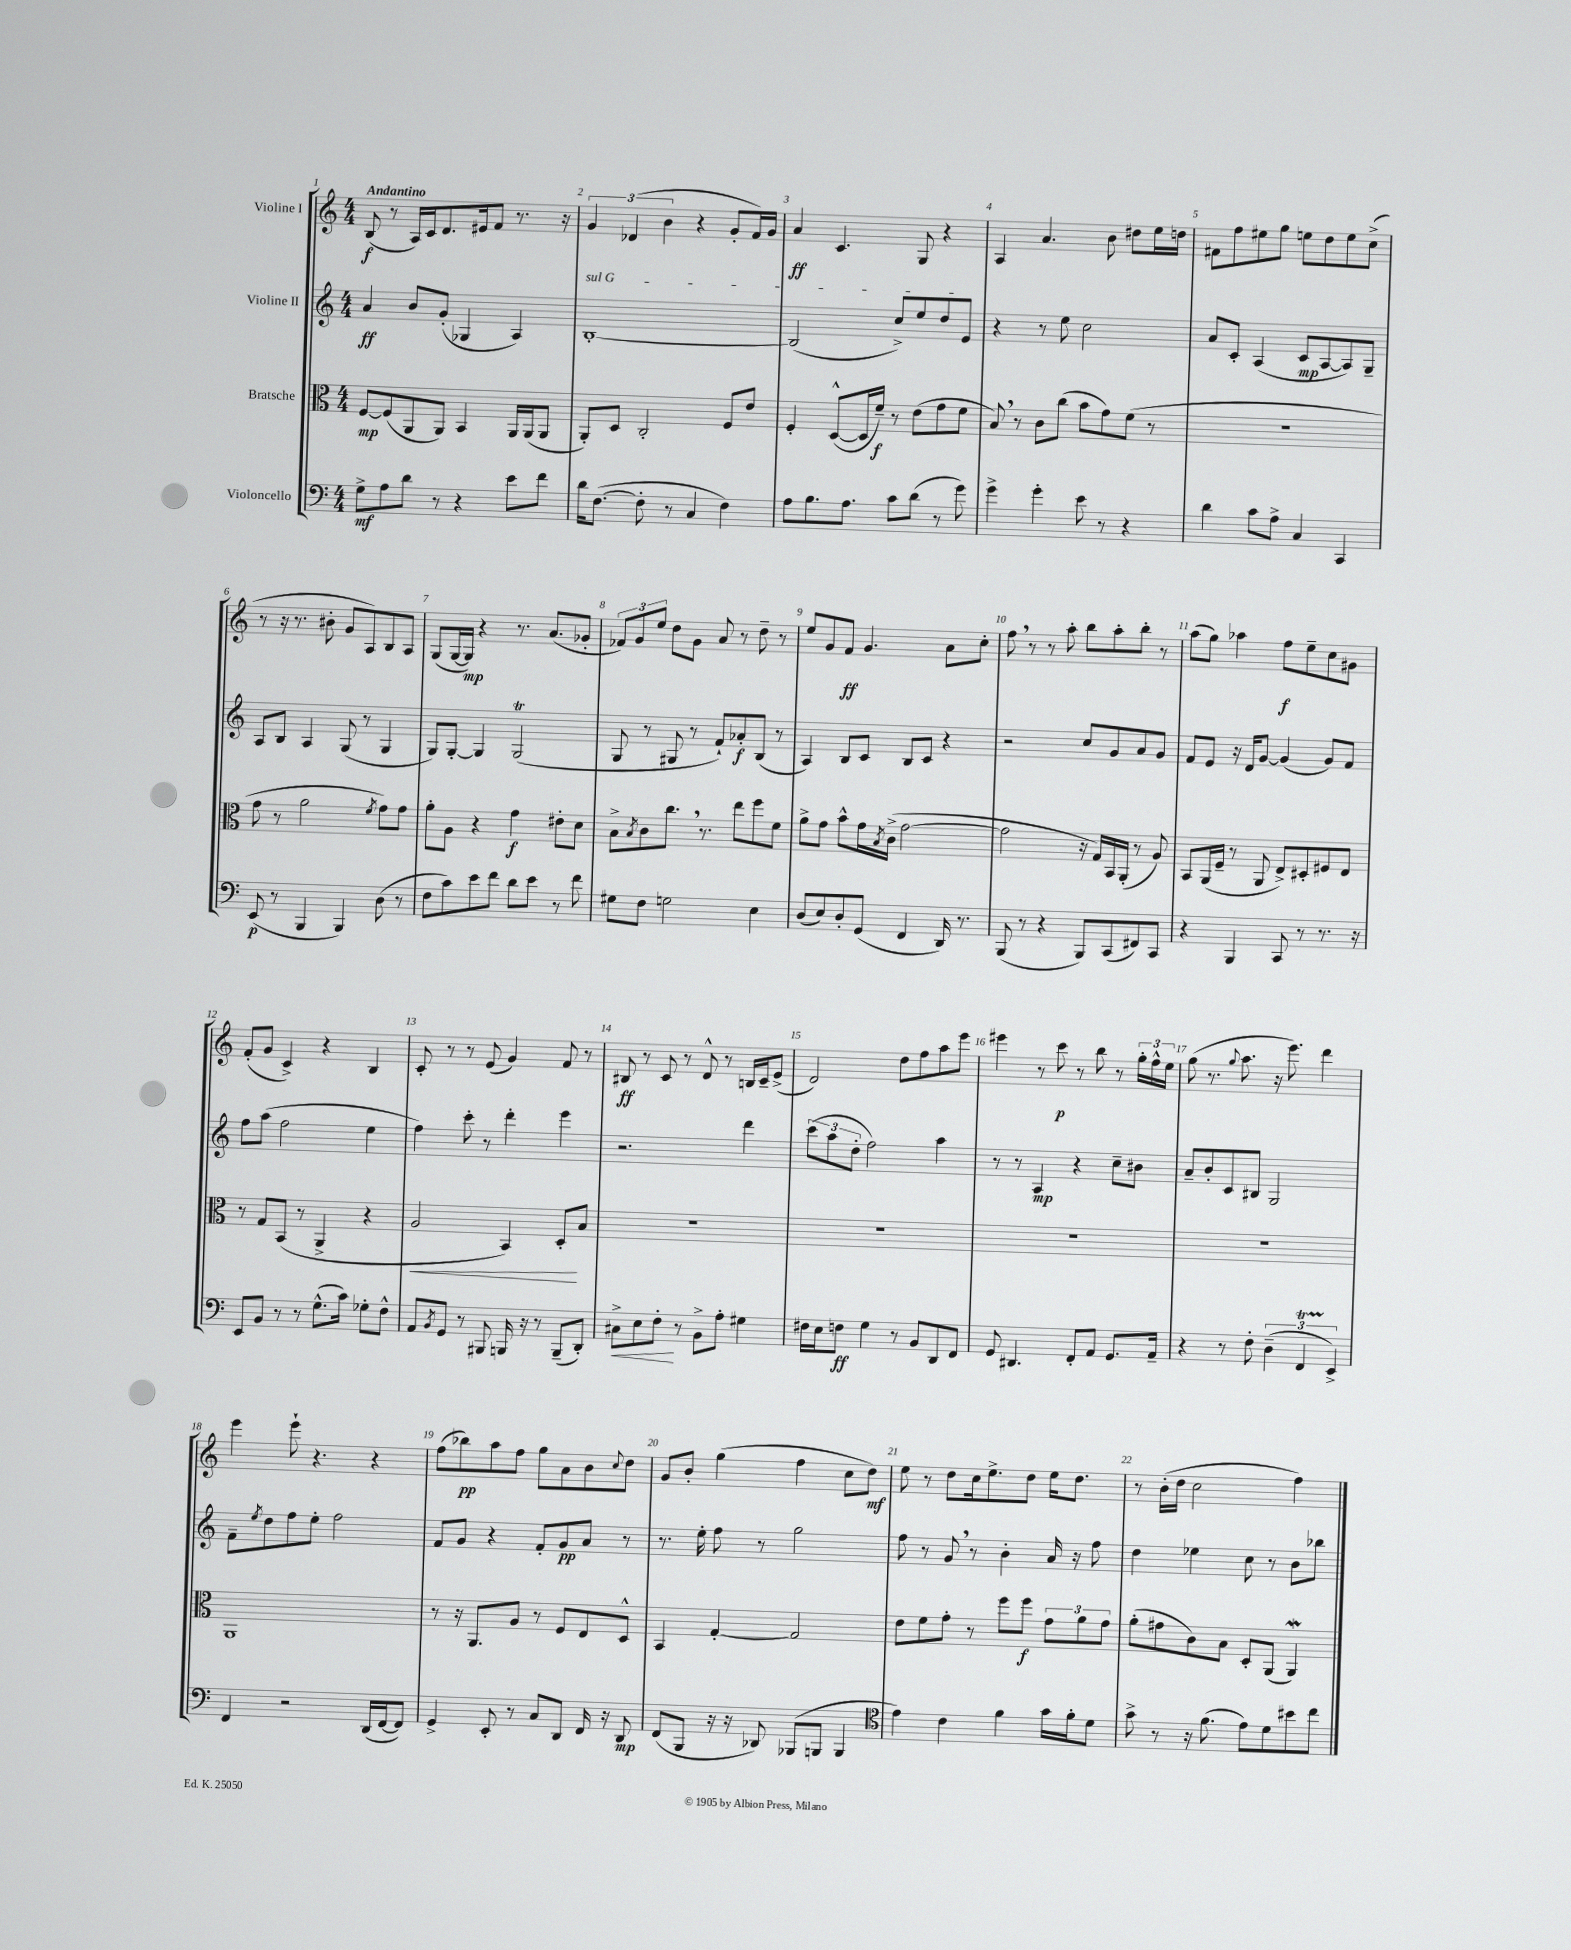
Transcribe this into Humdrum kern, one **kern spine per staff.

**kern	**kern	**kern	**kern
*staff4	*staff3	*staff2	*staff1
*clefF4	*clefC3	*clefG2	*clefG2
*k[]	*k[]	*k[]	*k[]
*M4/4	*M4/4	*M4/4	*M4/4
8G^	[8F	4a	(8B
8A	(8F]	.	8r
8d	8AA	8b	16A)
.	.	.	16c
8r	8AA)	(8g'	8.d
4r	4BB	4G-	.
.	.	.	16e#
.	.	.	8f
8e	16AA	4A)	8.r
.	(16AA	.	.
8f	8AA	.	.
.	.	.	16r
=	=	=	=
16d	8AA')	[1B'	6g
([8.F	.	.	.
.	8D	.	.
.	.	.	(6d-
8F']	2C'	.	.
.	.	.	6b
8r	.	.	.
4C	.	.	4r
4F)	8F	.	8g'
.	8e	.	16f)
.	.	.	16g
=	=	=	=
8A	4F'	(2B]	4a
8.B	.	.	.
.	([8D^^	.	4.c
8.A	.	.	.
.	16D]	.	.
.	16f~)	.	.
8c	8r	8cc^)	.
(8d	(8e	8ee	8G
8r	8g	8dd	4r
8g)	8f	8e	.
=	=	=	=
4g^	8B)	4r	4A
.	8r	.	.
4g'	8c	8r	4.a
.	(8cc	8ee	.
8e	8b	2cc	.
8r	8g)	.	8b
4r	(8f	.	8dd#
.	8r	.	16ee
.	.	.	16dd
=	=	=	=
4d	1r	8a	8f#
.	.	8c'	8ff
8c	.	(4A	8ee#
8A^	.	.	8gg
4C	.	8c	8ee
.	.	[8A	8dd
4CC	.	8A])	8ee
.	.	8G~	(8cc^
=	=	=	=
(8EE	8g	8A	8r
8r	8r	8B	16r
.	.	.	8.r
4BBB	2a	4A	.
.	.	.	8b#'
4BBB)	.	(8G	8g
.	.	8r	8A)
.	8qf	.	.
(8D	8g)	4G	8B
8r	8g	.	8A
=	=	=	=
8F	8a'	8G)	(8G
8c)	8A	[8G'	[16G
.	.	.	16G])
8e	4r	4G]	4r
8f	.	.	.
8d	4g	(2G	8.r
8e	.	.	.
.	.	.	(8.a
8r	8e#'	.	.
8f	8d	.	8g-'
=	=	=	=
8G#	8B^	8G	12f-)
.	.	.	12g
.	8qB	.	.
8F	8c	8r	.
.	.	.	12ee
2G	8.cc	8G#	8dd
.	.	8r	8g
.	8.r	.	.
.	.	8f`)	8a
.	8ee	8a-'	8r
4E	8ff	(8B	8dd~
.	8f	8r	8r
=	=	=	=
(8D	8a^	4A)	8ee
8E)	8g	.	8g
8D'	8b^^	8B	8f
(8GG	16g	8c	4.g
.	8qB	.	.
.	(16c^	.	.
4FF	[2g	8B	.
.	.	8c	.
16DD)	.	4r	8a
8.r	.	.	.
.	.	.	8cc'
=	=	=	=
(8BBB	2g]	2r	8ff
8r	.	.	8r
4r	.	.	8r
.	.	.	8aa'
8BBB)	16r	8cc	8bb
.	16G)	.	.
(8CC	16BB	8g	8aa'
.	(16AA'	.	.
8FF#)	8r	8a	8bb'
8CC	8A)	8g	8r
=	=	=	=
4r	8BB	8f	(8aa
.	(16AA	8e	8gg)
.	16F~	.	.
4BBB	8r	16r	4aa-
.	.	16d	.
.	8AA	[8g	.
8CC	8E^)	(4g]	8ff
8r	8D#'	.	8ee~
8.r	8F#	8g)	8cc
.	8E	8f	8g#
16r	.	.	.
=	=	=	=
8EE	8r	8ff	(8f'
8BB	8G	(8aa	8g
8r	(8BB	2ff	4c^)
8r	8r	.	.
(8.G^^	4AA^	.	4r
16c)	.	.	.
8G-'	4r	4ee	4B
8F^^	.	.	.
=	=	=	=
8AA	2A	4ff)	8c'
8qBB	.	.	.
8GG	.	.	8r
8r	.	8ccc'	8r
8BBB#	.	8r	(8e
16BBB	4BB)	4ddd'	4g)
16r	.	.	.
8r	.	.	.
(8BBB~	8D'	4eee	8f
8DD')	8B	.	8r
=	=	=	=
8C#^	1r	2.r	8B#
8E	.	.	8r
8F'	.	.	8c
8r	.	.	8r
8BB^	.	.	8d^^
8A'	.	.	8r
4G#	.	4ddd	16B
.	.	.	16c~
.	.	.	(8e^
=	=	=	=
16F#	1r	(12ccc	2d)
16E	.	.	.
.	.	12aa	.
8F	.	.	.
.	.	12dd'	.
4G	.	2ff)	.
8r	.	.	8dd
8BB	.	.	8ff
8DD	.	4aa	8aa
8FF	.	.	8eee
=	=	=	=
8GG	1r	8r	4eee#
4.DD#	.	8r	.
.	.	4A	8r
.	.	.	8ccc
8FF'	.	4r	8r
8AA	.	.	8bb
8.GG	.	8cc~	8r
.	.	8b#	24gg'
.	.	.	24ff^^
16AA~	.	.	.
.	.	.	24ee
=	=	=	=
4r	1r	8a~	(8gg
.	.	8b'	8.r
8r	.	8c	.
.	.	.	8qqgg
.	.	.	8.aa
8F'	.	8B#	.
(6D~	.	2G	16r
.	.	.	8.eee)
6FF	.	.	.
.	.	.	4ddd
6EE^)	.	.	.
=	=	=	=
4FF	1AA	8f~	4eee
.	.	8qee	.
.	.	8dd	.
2r	.	8ff	8eee`
.	.	8ee'	4.r
.	.	2ff	.
(16DD	.	.	4r
[16FF	.	.	.
8FF])	.	.	.
=	=	=	=
4GG^	8r	8f	(8ff
.	16r	8g	8bb-)
.	8.AA	.	.
8EE'	.	4r	8aa
8r	8A	.	8ff
8C	8r	8f'	8gg
8DD	8F	8g	8a
16FF	8E	8a	8b
16r	.	.	.
.	.	.	8qqcc
8DD	8D^^	8r	8dd
=	=	=	=
(8FF	4BB	8.r	8g
8BBB	.	.	8b'
.	.	16ee'	.
16r	[4G'	8ff	(4gg
16r	.	.	.
8DD-)	.	8r	.
(8BBB-	2G]	2gg	4ff
8BBB	.	.	.
4BBB	.	.	8cc
.	.	.	8dd)
=	=	=	=
*clefC4	*	*	*
4e)	8e	8ff	8ee
.	8f	8r	8r
4c	8g'	8g	8dd
.	8r	8r	16cc
.	.	.	8.ee^
4f	8ff	4b'	.
.	8ff	.	8dd
16g	12g	16a	16ee
16f'	.	16r	8.dd
.	12a	.	.
8d	.	8ff	.
.	12g	.	.
=	=	=	=
8g^	(8a'	4dd	8r
8r	8g#	.	(16b'
.	.	.	16dd
16r	8c)	4ee-	2cc
(8.f	.	.	.
.	8B	.	.
8e)	8D'	8cc	.
8d	(8AA	8r	.
8b#	4AA)	8b	4ff)
8cc	.	8bb-	.
==	==	==	==
*-	*-	*-	*-
